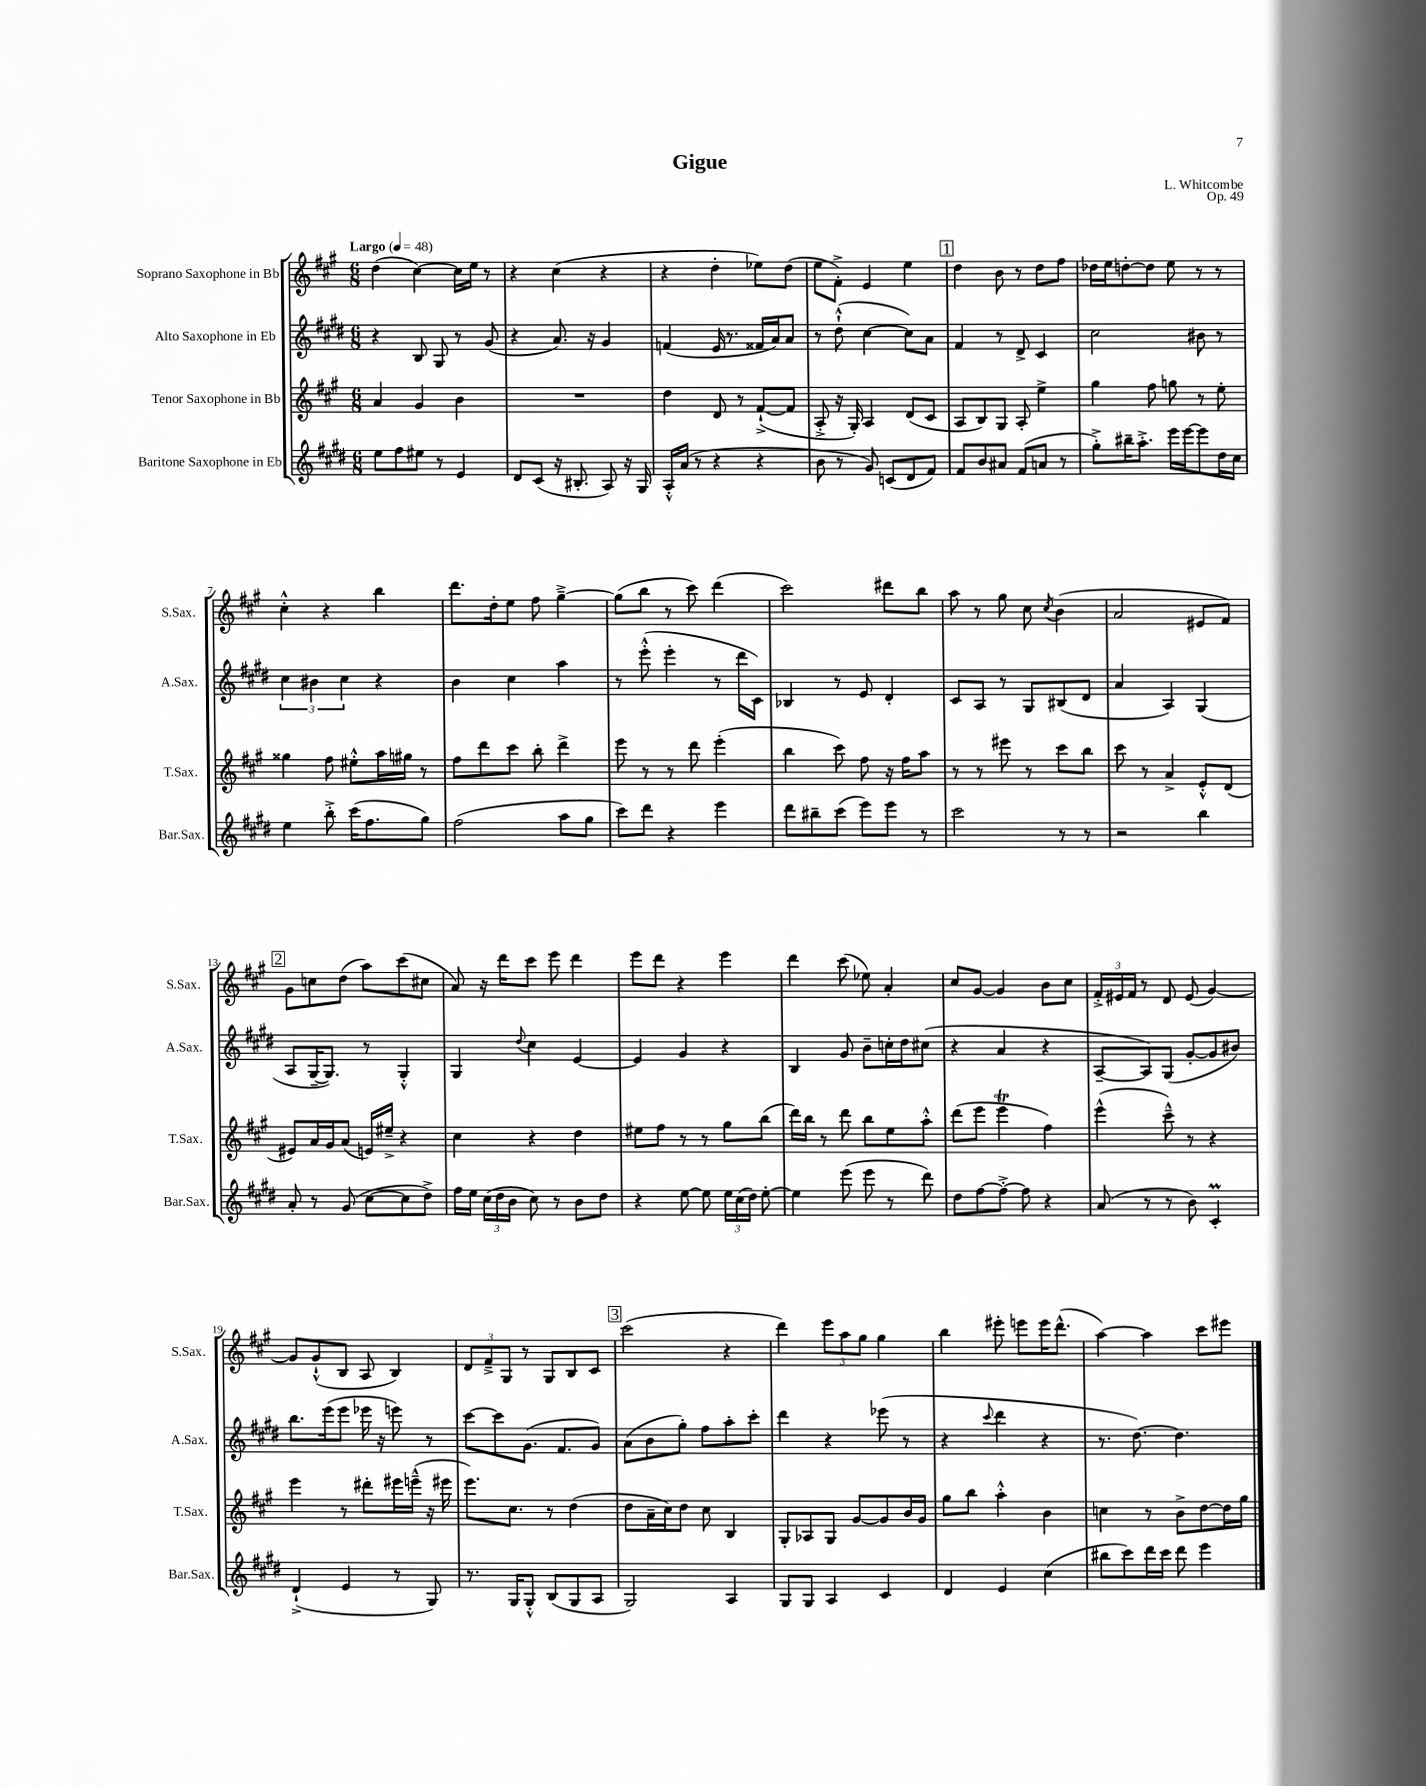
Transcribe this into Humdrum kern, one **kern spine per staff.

**kern	**kern	**kern	**kern
*part4	*part3	*part2	*part1
*staff4	*staff3	*staff2	*staff1
*I"Baritone Saxophone in Eb	*I"Tenor Saxophone in Bb	*I"Alto Saxophone in Eb	*I"Soprano Saxophone in Bb
*I'Bar.Sax.	*I'T.Sax.	*I'A.Sax.	*I'S.Sax.
*clefG2	*clefG2	*clefG2	*clefG2
*k[f#c#g#d#]	*k[f#c#g#]	*k[f#c#g#d#]	*k[f#c#g#]
*M6/8	*M6/8	*M6/8	*M6/8
*MM48	*MM48	*MM48	*MM48
=1	=1	=1	=1
!	!	!	!LO:TX:a:B:t=Largo
8ee\L	4a/	4r	(4dd\
8ff#\	.	.	.
8ee#X\J	4g#/	8B/	[4cc#\)
8r	.	8G#/	.
4e/	4b\	8r	16cc#\LL]
.	.	.	16ee\JJ
.	.	(8g#/	8r
=2	=2	=2	=2
8d#/L	2.r	4r	4r
(8c#/J	.	.	.
16r	.	8.a/)	(4cc#\
8.B#X'/	.	.	.
.	.	16r	.
8A/)	.	4g#/	4r
16r	.	.	.
16G#/	.	.	.
=3	=3	=3	=3
16A'^^/LL	4dd\	(4fn/	4r
(16a/JJ	.	.	.
8r	.	.	.
4r	8d/	16e/	4dd'\
.	.	8.r	.
.	8r	.	.
4r	([8f#`^/L	16f##X/LL	8ee-X\L)
.	.	16a/J)	.
.	8f#/J]	8a/J	(8dd\J
=4	=4	=4	=4
8b\	8A'^/	8r	8ee\L
8r	16r	(8dd#`^^\	8f#'^\J)
.	16G#'/)	.	.
8g#/)	4A/	[4cc#\	4e/
(8cn/L	.	.	.
8d#/	(8d/L	8cc#\L])	4ee\
8f#/J)	8c#/J	8a\J	.
!!LO:REH:place=s1:t=1
=5	=5	=5	=5
8f#/L	8A/L	4f#/	4dd\
8b/	8B/)	.	.
8a#X/J	8G#/J	8r	8b\
(8f#/L	8A'/	8d#^/	8r
8an/J	4ee^\	4c#/	8dd\L
8r	.	.	8ff#\J
=6	=6	=6	=6
8gg#'^\L)	4gg#\	2cc#\	16dd-X\LL
.	.	.	16ee\J
16bb#X~\K	.	.	[8ddn'\
8.aa'^\J	.	.	.
.	8ff#\	.	8dd\J]
16eee\LL	8ggn\	.	8ee\
[16eee\J	.	.	.
8eee\]	8r	8b#X\	8r
16dd#\L	8ee'\	8r	8r
16cc#\JJ	.	.	.
!!LO:LB:g=z
=7	=7	=7	=7
4ee\	4gg##X\	6cc#\	4cc#'^^\
.	.	6b#X\	.
8bb'^\	8ff#\	.	4r
.	.	6cc#\	.
(16ccc#\KL	8ee#X'^^\L	.	.
8.ff#\	.	.	.
.	16aa\L	4r	4bb\
.	16gg#X\JJ	.	.
8gg#\J)	8r	.	.
=8	=8	=8	=8
(2ff#\	8ff#\L	4b\	8.ddd\L
.	8ddd\	.	.
.	.	.	16dd'\k
.	8ccc#\J	4cc#\	8ee\J
.	8bb'\	.	8ff#\
8aa\L	4ddd^\	4aa\	[4gg#~^\
8gg#\J	.	.	.
=9	=9	=9	=9
8ccc#\L)	8eee\	8r	(8gg#\L]
8ddd#\J	8r	(8eee'^^\	8bb\J
4r	8r	4eee'\	8r
.	8ddd\	.	8ccc#\)
4eee\	(4eee'\	8r	(4ddd\
.	.	16ddd#\LL	.
.	.	16c#\JJ)	.
=10	=10	=10	=10
8ddd#\L	4bb\	4B-X/	2ccc#\)
8bb#X~\	.	.	.
(8ccc#\J	8ccc#\)	8r	.
8eee\L)	8ff#\	8e/	.
8eee\J	16r	4d#'/	8ddd#X\L
.	16ff#\KL	.	.
8r	8aa\J	.	8bb\J
=11	=11	=11	=11
2ccc#\	8r	8c#/L	8aa\
.	8r	8A/J	8r
.	8eee#X\	8r	8gg#\
.	8r	8G#/L	8cc#\
.	.	.	8qcc#/
8r	8ccc#\L	(8B#X/	(4b\
8r	8bb\J	8d#/J	.
=12	=12	=12	=12
2r	8ccc#\	4a/	2a/
.	8r	.	.
.	4a^/	4A/)	.
4bb\	8e'^^/L	(4G#/	8e#X/L
.	(8d/J	.	8f#/J)
!!LO:LB:g=z
!!LO:REH:place=s1:t=2
=13	=13	=13	=13
8a'/	8e#X/L)	8A/L	8g#\L
8r	16a/L	[16G#~/K	8ccn\
.	16g#/J	8.G#/J])	.
(8g#/	(8a/J	.	(8dd\J
[8cc#\L	16en/LL)	8r	8aa\L)
.	16ee#X~^/JJ	.	.
8cc#\]	4r	4G#'^^/	(8ccc#\
8dd#^\J)	.	.	8cc#X\J
=14	=14	=14	=14
16ff#\LL	4cc#\	4G#/	8a/)
16ee\JJ	.	.	.
(24cc#\LL	.	.	16r
24dd#\	.	.	.
.	.	.	16ddd\KL
24b\JJ	.	.	.
.	.	8qqdd#/	.
8cc#\)	4r	4cc#\	8ccc#\J
8r	.	.	8eee\
8b\L	4dd\	[4e/	4ddd\
8dd#\J	.	.	.
=15	=15	=15	=15
4r	8ee#X\L	4e/]	8eee\L
.	8ff#\J	.	8ddd\J
[8ee\	8r	4g#/	4r
8ee\]	8r	.	.
24ee\LL	8gg#\L	4r	4eee\
(24cc#\	.	.	.
24dd#\JJ)	.	.	.
[8ee'\	(8bb\J	.	.
=16	=16	=16	=16
4ee\]	16ddd\LL)	4B/	4ddd\
.	16bb\JJ	.	.
.	8r	.	.
(8eee\	8ddd\	8g#/	(8ccc#\
8eee\	8bb\L	8b~\L	8ee-X\)
8r	8ee\	16ccn'\L	4a'/
.	.	16dd#\J	.
8ddd#\)	8aa'^^\J	(8cc#X\J	.
=17	=17	=17	=17
8dd#\L	(8ddd\L	4r	8cc#/L
[8ff#\	8eee\J	.	[8g#/J
8ff#'^\J_	4eeeT\	4a/	4g#/]
8ff#\]	.	.	.
4r	4ff#\)	4r	8b\L
.	.	.	8cc#\J
=18	=18	=18	=18
(8a/	(4eee^^\	[8A~/L	24f#'^/LL
.	.	.	24e#X/
.	.	.	24f#/JJ
8r	.	8A/])	8r
8r	8ccc#~^^\)	(8G#/J	8d/
8b\)	8r	[8g#'/L	(8e#/
4c#M'/	4r	8g#/]	[4g#/)
.	.	8b#X/J)	.
!!LO:LB:g=z
=19	=19	=19	=19
(4d#`^/	4eee\	8.bb\L	8g#/L]
.	.	.	(8g#`^^/
.	.	(16eee\k	.
4e/	8r	8eee\J	8B/J
.	8ddd#X'\L	16eee-X\	8A/
.	.	16r	.
8r	16eee#X\L	8eeen\)	4B/)
.	(16eeen~^^\JJ	.	.
8G#/)	16r	8r	.
.	16eee#X\	.	.
=20	=20	=20	=20
8.r	8.eee\L)	[8ccc#\L	12d/L
.	.	.	12f#~^/
.	.	8ccc#\]	.
.	.	.	12G#/J
16G#/KL	8.cc#\J	.	.
8G#'^^/J	.	(8.g#\J	8r
(8B/L	8r	.	8G#/L
.	.	8.f#/L	.
8G#/	(4dd\	.	8B/
8A/J	.	8g#/J)	8c#/J
!!LO:REH:place=s1:t=3
=21	=21	=21	=21
2G#/)	8dd\L	(8a\L	(2ccc#\
.	16a~\L	8b\	.
.	16cc#\J)	.	.
.	8dd\J	8gg#'\J)	.
.	8cc#\	8ff#\L	.
4A/	4B/	8aa'\	4r
.	.	8ccc#'\J	.
=22	=22	=22	=22
8G#/L	8G#'/L	4ddd#\	4ddd\)
8G#/J	8A-X/	.	.
4A/	8G#/J	4r	12eee\L
.	.	.	12aa\
.	[8g#/L	.	.
.	.	.	12gg#\J
4c#/	8g#/]	(8eee-X\	4gg#\
.	16b/L	8r	.
.	16g#/JJ	.	.
=23	=23	=23	=23
4d#/	8gg#\L	4r	4bb\
.	8bb\J	.	.
.	.	8qqccc#/	.
4e/	4aa'^^\	4ddd#\	8eee#X'\
.	.	.	8eeen\L
(4cc#\	4b\	4r	16eee\K
.	.	.	(8.ddd^^\J
=24	=24	=24	=24
8bb#X\L	4ccn\	8.r	[4aa\)
8ccc#\)	.	.	.
.	.	[8.dd#\)	.
16ddd#\L	8r	.	4aa\]
16ccc#\JJ	.	.	.
8ddd#\	8b^\L	4.dd#\]	.
4eee\	[8dd\	.	8ccc#\L
.	16dd\L]	.	8eee#X\J
.	16gg#\JJ	.	.
==	==	==	==
*-	*-	*-	*-
